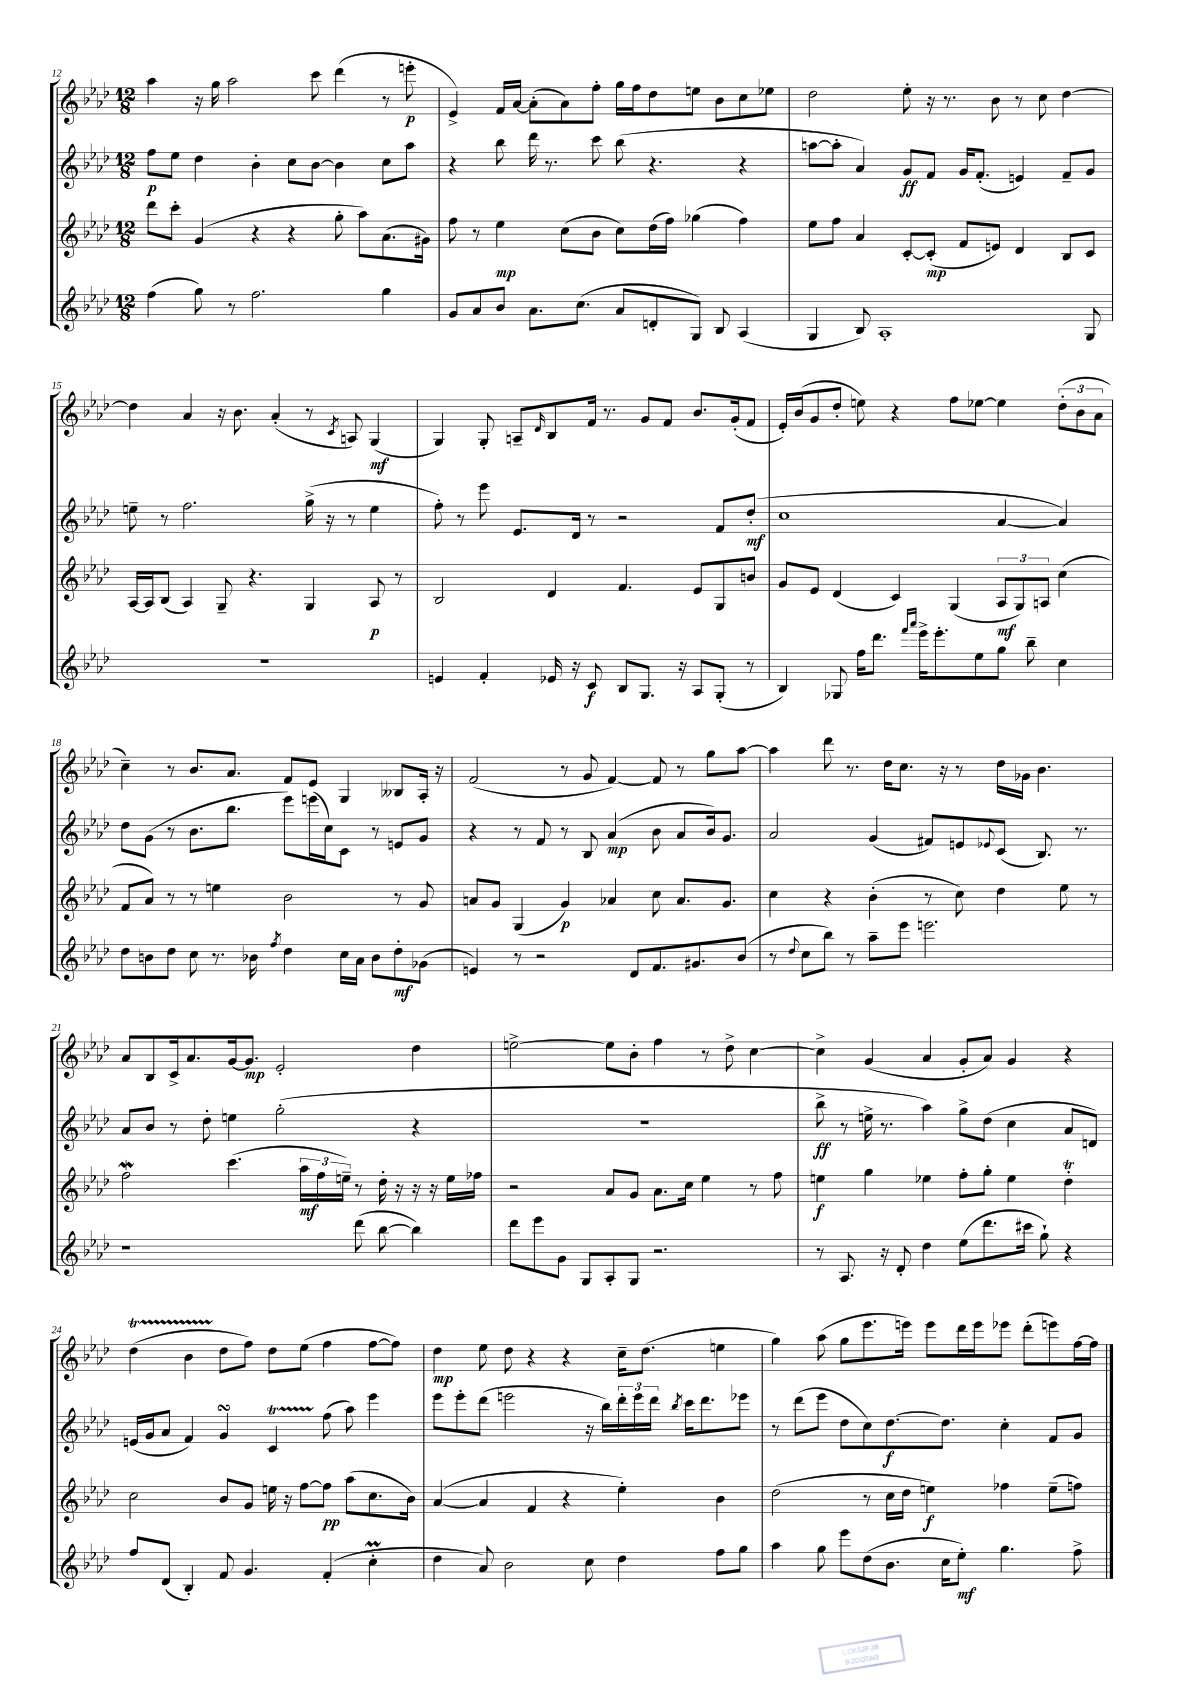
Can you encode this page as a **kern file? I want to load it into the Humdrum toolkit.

**kern	**kern	**kern	**kern
*staff4	*staff3	*staff2	*staff1
*clefG2	*clefG2	*clefG2	*clefG2
*k[b-e-a-d-]	*k[b-e-a-d-]	*k[b-e-a-d-]	*k[b-e-a-d-]
*M12/8	*M12/8	*M12/8	*M12/8
(4ff	8ddd-	8ff	4aa-
.	8ccc'	8ee-	.
8gg)	(4g	4dd-	16r
.	.	.	16gg
8r	.	.	2aa-
2.ff	4r	4b-'	.
.	4r	8cc	.
.	.	[8b-	8ccc
.	8gg'	4b-]	(4ddd-
.	8aa-)	.	.
4gg	(8.a-	8cc	8r
.	.	8aa-	8eee'
.	16g#)	.	.
=	=	=	=
8g	8ff	4r	4e-^)
8a-	8r	.	.
8b-	4ee-	8bb-	16f
.	.	.	[16a-
8.a-	.	16ddd-	(8a-']
.	.	8.r	.
.	(8cc	.	8a-)
(8.cc	.	.	.
.	8b-	8ccc	8ff'
8a-	8cc)	(8bb-	16gg
.	.	.	16ff
8d'	(16dd-	4.r	8dd-
.	16ff)	.	.
8G)	(4gg-	.	8ee
8B-	.	.	8b-
(4A-	4ff)	4r	8cc
.	.	.	8ee-
=	=	=	=
4G	8ee-	[8aa	2dd-
.	8ff	8aa']	.
8B-)	4a-	4a-)	.
1A-'	.	.	.
.	[8c'	8g	8ee-'
.	(8c']	8f	16r
.	.	.	8.r
.	8f	16g	.
.	.	(8.f'	.
.	8e)	.	8b-
.	4d-	4e)	8r
.	.	.	8cc
.	8B-	8f~	[4dd-
8G	8c	8g	.
=	=	=	=
1.r	[16A-	8ee~	4dd-]
.	16A-]	.	.
.	(8B-	8r	.
.	4A-)	2.ff	4a-
.	8G~	.	16r
.	.	.	8.b-
.	4.r	.	.
.	.	.	(4a-'
.	4G	(16gg^	8r
.	.	16r	.
.	.	.	8qc
.	.	8r	8A)
.	8A-	4ee	(4G
.	8r	.	.
=	=	=	=
4e	2B-	8ff')	4G)
.	.	8r	.
4f'	.	8eee-	8G'
.	.	8.e-	8A~
.	.	.	16qqd-
16e-	4d-	.	8B-
16r	.	16d-	.
8c	.	8r	16f
.	.	.	8.r
8B-	4.f	2r	.
8.G	.	.	8g
.	.	.	8f
16r	.	.	.
8A-	8e-	.	8.b-
(8G'	8G	8f	.
.	.	.	(16g'
8r	8b	(8dd-'	8f
=	=	=	=
4B-)	8g	1cc	16e-')
.	.	.	(16b-
.	8e-	.	8g
8G-	(4d-	.	8dd-'
16ff	.	.	8ee)
8.ddd-	.	.	.
.	4c)	.	4r
16qqfff	.	.	.
16qqaaa-	.	.	.
16eee-^	.	.	.
8.eee-'	.	.	.
.	(4G	.	8ff
8ee-	.	.	[8ee-
8gg	12A-	[4a-	4ee-]
.	12G)	.	.
8bb-~	.	.	.
.	12A	.	.
4cc	(4cc	4a-])	(12dd-'
.	.	.	12b-
.	.	.	12a-
=	=	=	=
8dd-	8f	8dd-	4cc~)
8b	8a-)	(8g	.
8dd-	8r	8r	8r
8cc	8r	8.b-	8.b-
8.r	4ee	.	.
.	.	8.bb-	8.a-
16b-	.	.	.
8qff	.	.	.
4dd-	2b-	8eee-)	8f
.	.	(16eee	8e-
.	.	16cc)	.
16cc	.	8c	4G
16a-	.	.	.
8b-	.	8r	.
8dd-'	8r	8e	8B--
(8g-	8g	8g	16A-'
.	.	.	16r
=	=	=	=
4e)	8a	4r	(2f
.	8g	.	.
8r	(4G	8r	.
2r	.	8f	.
.	4g)	8r	8r
.	.	8B-	8g
.	4a-	(4a-	[4f)
8d-	.	.	.
8.f	8cc	8b-	8f]
.	8.a-	8a-	8r
8.g#	.	.	.
.	.	16b-)	8gg
.	8.g	8.g	.
(8b-	.	.	[8aa-
=	=	=	=
8r	4cc	2a-	4aa-]
8qqdd-	.	.	.
8cc	.	.	.
8bb-)	4r	.	8ddd-
8r	.	.	8.r
8aa-~	(4b-'	(4g	.
.	.	.	16dd-
8eee-	.	.	8.cc
2.eee	8r	8f#)	.
.	.	.	16r
.	8cc)	8e	8r
.	.	8qqe-	.
.	4dd-	(8c	16dd-
.	.	.	16g-
.	.	8.B-)	4.b-
.	8ee-	.	.
.	.	8.r	.
.	8r	.	.
=	=	=	=
1r	2ff	8a-	8a-
.	.	8b-	8B-
.	.	8r	16c^
.	.	.	8.a-
.	.	8dd-'	.
.	(4.ccc	4ee	[16g
.	.	.	8.g]
.	.	(2gg'	2e-'
.	24aa-	.	.
.	24ff	.	.
.	24ee~)	.	.
(8ddd-	8r	.	.
[8bb-	16dd-'	.	.
.	16r	.	.
4bb-])	16r	4r	4dd-
.	16r	.	.
.	16ee	.	.
.	16ff-	.	.
=	=	=	=
8ddd-	2r	1.r	[2ee^
8eee-	.	.	.
8g	.	.	.
8G	.	.	.
8A-'	8a-	.	8ee]
8G	8g	.	8b-'
2.r	8.a-	.	4ff
.	16cc	.	.
.	4ee-	.	8r
.	.	.	8dd-^
.	8r	.	[4cc
.	8ff	.	.
=	=	=	=
8r	4ee	8bb-^	4cc^]
8.A-	.	8r	.
.	4gg	16ee^	(4g
16r	.	8.r	.
8d-'	.	.	.
4dd-	4ee-	4aa-)	4a-
(8ee-	8ff'	8gg^	8g'
8.ddd-	8gg'	(8dd-	8a-)
.	4ee-	4cc	4g
16ccc#	.	.	.
8gg`)	.	.	.
4r	4dd-'	8a-	4r
.	.	8d)	.
=	=	=	=
8ff	2cc	(16e	(4dd-
.	.	16g	.
(8d-	.	8a-	.
4B-')	.	4f)	4b-
8f	8b-	4g	8dd-
4.g	8g	.	8ff)
.	16ee	4c	8dd-
.	16r	.	.
.	[8ff	.	(8ee-
(4f'	8ff]	(8ff	4ff
.	(8aa-	8aa-)	.
4cc'	8.cc	4eee-	[8ff
.	.	.	8ff])
.	16b-)	.	.
=	=	=	=
4dd-	([4a-	8eee-	4dd-
.	.	8eee-'	.
8a-)	4a-]	(8ddd-	8ee-
2b-	.	2eee	8dd-
.	4f	.	4r
.	4r	.	4r
8cc	.	16r	.
.	.	16bb-)	.
4dd-	4ee-')	24ddd-'	16cc~
.	.	24eee	.
.	.	.	(8.dd-
.	.	24ddd-	.
.	.	8qbb-	.
.	.	16ccc	.
.	.	8.ddd-	.
8ff	4b-	.	4ee
8gg	.	8eee-	.
=	=	=	=
4aa-	(2dd-	8r	4gg)
.	.	(8ddd-	.
8gg	.	8eee-	(8aa-
8eee-	.	8dd-	8gg
(8dd-	8r	8cc)	8.eee-
8.b-	16cc	[8.dd-	.
.	16dd-	.	16eee)
.	4ee)	.	8eee
16cc	.	8.dd-]	.
8ee-')	.	.	16ddd-
.	.	.	16eee
4.gg	4ff-	4cc'	8eee-
.	.	.	(8ddd-'
.	(8ee~	8f	8eee)
8ff^	8ff)	8g	[16ff
.	.	.	16ff]
==	==	==	==
*-	*-	*-	*-
